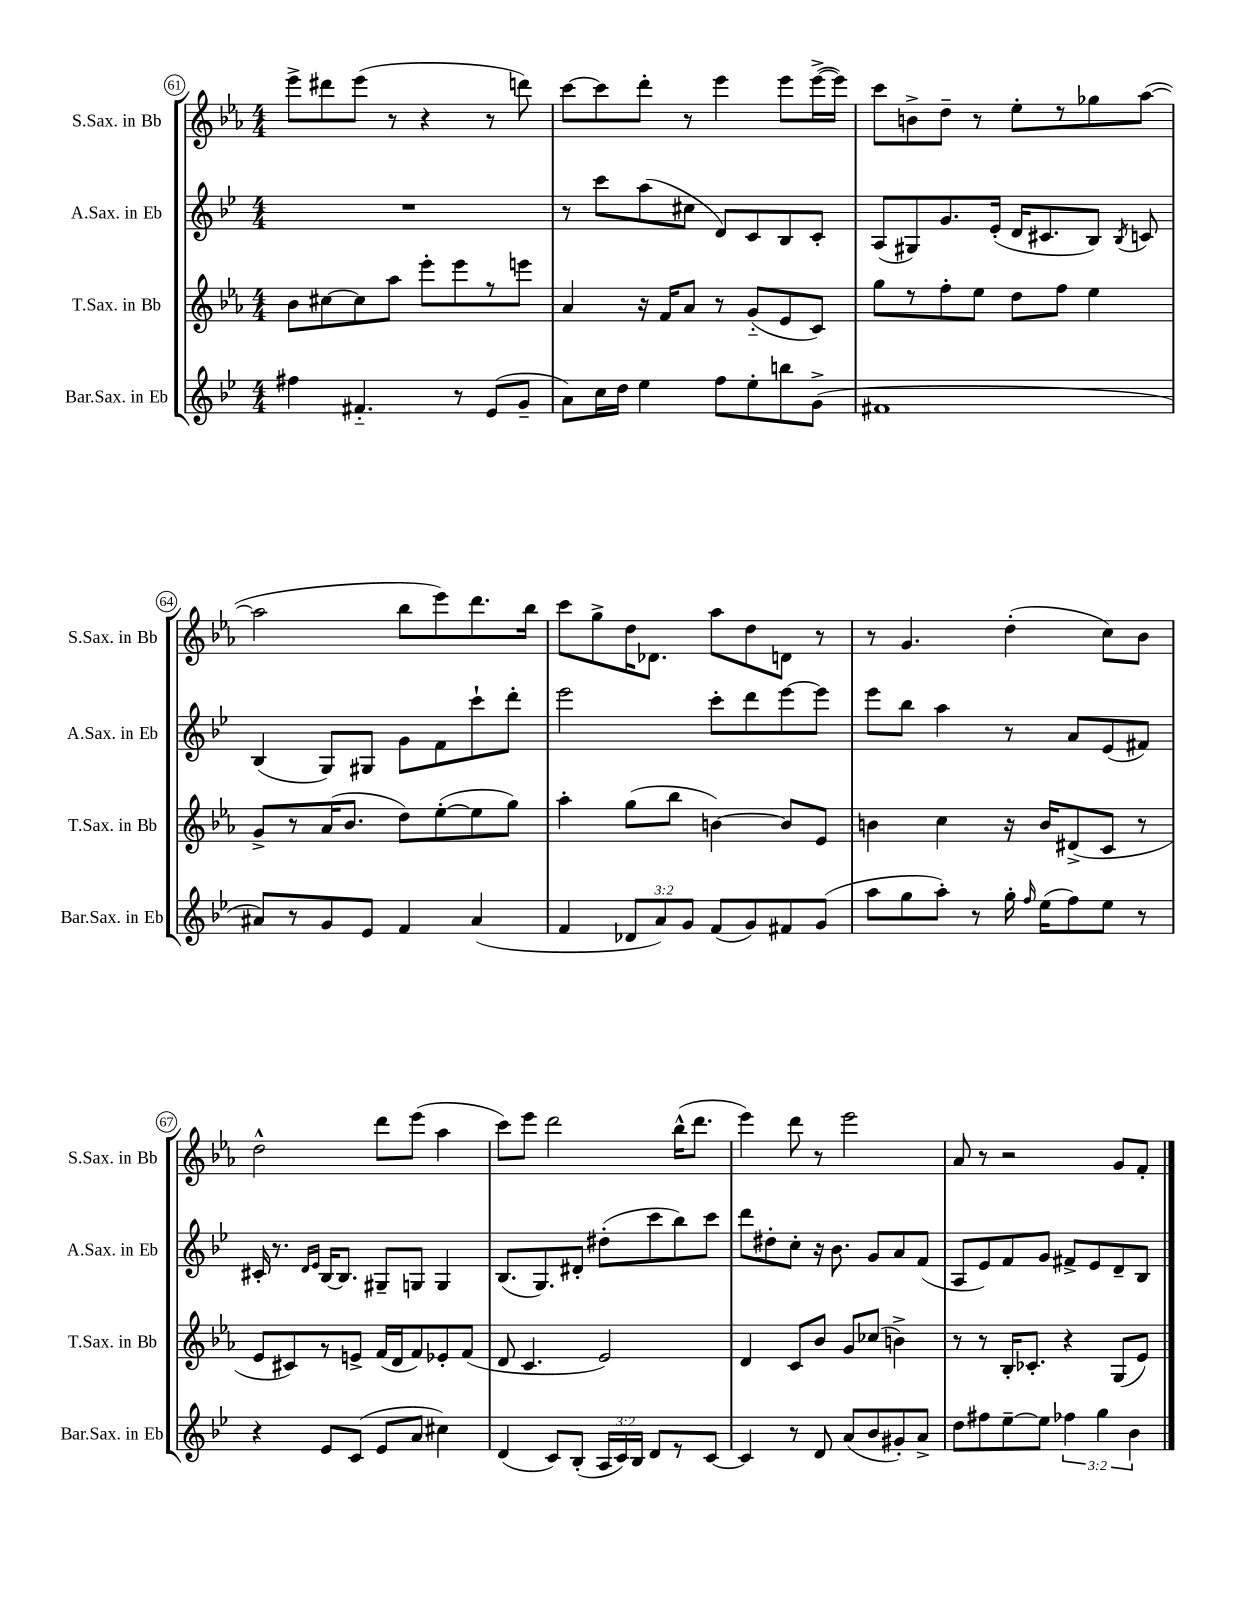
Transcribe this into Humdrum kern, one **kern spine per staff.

**kern	**kern	**kern	**kern
*staff4	*staff3	*staff2	*staff1
*clefG2	*clefG2	*clefG2	*clefG2
*k[b-e-]	*k[b-e-a-]	*k[b-e-]	*k[b-e-a-]
*M4/4	*M4/4	*M4/4	*M4/4
4ff#\	8b-\L	1r	8eee-^\L
.	[8cc#\	.	8ddd#\
4.f#'~/	8cc#\]	.	(8eee-\J
.	8aa-\J	.	8r
.	8eee-'\L	.	4r
8r	8eee-\	.	.
(8e-/L	8r	.	8r
8g~/J	8eee\J	.	8ddd\)
=	=	=	=
8a\L)	4a-/	8r	[8ccc\L
16cc\L	.	8ccc\L	8ccc\]
16dd\JJ	.	.	.
4ee-\	16r	(8aa\	8ddd'\J
.	16f/LK	.	.
.	8a-/J	8cc#\J	8r
8ff\L	8r	8d/L)	4eee-\
8ee-'\	(8g'~/L	8c/	.
8bb\	8e-/	8B-/	8eee-\L
(8g^\J	8c/J)	8c'/J	([16eee-^\L
.	.	.	16eee-\]JJ)
=	=	=	=
1f#	8gg\L	(8A/L	8ccc\L
.	8r	8G#/)	8b^\
.	8ff'\	8.g/	8dd~\J
.	8ee-\J	.	8r
.	.	(16e-'/Jk	.
.	8dd\L	16d/LK	8ee-'\L
.	.	8.c#/	.
.	8ff\J	.	8r
.	4ee-\	8B-/J)	8gg-\
.	.	8qB-/	.
.	.	8c/	([8aa-\J
=	=	=	=
8a#/L)	8g^/L	(4B-/	2aa-\]
8r	8r	.	.
8g/	(16a-/K	8G/L)	.
.	8.b-/J	.	.
8e-/J	.	8G#/J	.
4f/	8dd\L)	8g\L	8bb-\L
.	([8ee-'\	8f\	8eee-\)
(4a#/	8ee-\]	8ccc`\	8.ddd\
.	8gg\J)	8ddd'\J	.
.	.	.	16bb-\Jk
=	=	=	=
4f/	4aa-'\	2eee-\	8ccc\L
.	.	.	8gg^\
12d-/L	(8gg\L	.	16dd\K
.	.	.	8.d-\J
12a/)	.	.	.
.	8bb-\J	.	.
12g/J	.	.	.
(8f/L	[4b\)	8ccc'\L	8aa-\L
8g/)	.	8ddd\	8dd\
8f#/	8b/]L	[8eee-\	8d\J
(8g/J	8e-/J	8eee-\]J	8r
=	=	=	=
8aa\L	4b\	8eee-\L	8r
8gg\	.	8bb-\J	4.g/
8aa'\J)	4cc\	4aa\	.
8r	.	.	.
16gg'\	16r	8r	(4dd'\
16qqff/	.	.	.
(16ee-\LK	16b/LK	.	.
8ff\)	(8d#^/	8a/L	.
8ee-\J	8c/J	(8e-/	8cc\L)
8r	8r	8f#/J)	8b-\J
=	=	=	=
4r	8e-/L	16c#'/	2dd^^\
.	.	8.r	.
.	8c#/)	.	.
.	.	16qqd/LL	.
.	.	16qqe-/JJ	.
8e-/L	8r	[16B-/LK	.
.	.	8.B-/]J	.
(8c/J	8e^/J	.	.
8e-/L	(16f/LL	8G#~/L	8ddd\L
.	16d/J	.	.
8a/J	8f/)	8G/J	(8eee-\J
4cc#\)	8e-'/	4G/	4aa-\
.	(8f/J	.	.
=	=	=	=
(4d/	8d/	(8.B-/L	8ccc\L)
.	4.c/	.	8eee-\J
.	.	8.G/)	.
8c/L)	.	.	2ddd\
(8B-'/J	.	8d#'/J	.
24A/LL	2e-/)	(8dd#'\L	.
24c/)	.	.	.
24B-/JJ	.	.	.
8d/L	.	8ccc\	.
8r	.	8bb-\)	(16bb-^^\LK
.	.	.	8.ddd\J
[8c/J	.	8ccc\J	.
=	=	=	=
4c/]	4d/	8ddd\L	4eee-\)
.	.	8dd#'\	.
8r	8c/L	8cc'\J	8ddd\
8d/	8b-/J	16r	8r
.	.	8.b-\	.
(8a/L	8g/L	.	2eee-\
8b-/	(8cc-/J	8g/L	.
8g#'/)	4b^\)	8a/	.
8a^/J	.	(8f/J	.
=	=	=	=
8dd\L	8r	8A/L	8a-/
8ff#\	8r	8e-/)	8r
[8ee-~\	16B-'/LK	8f/	2r
.	8.c-'/J	.	.
8ee-\]J	.	8g/J	.
6ff-\	4r	8f#^/L	.
.	.	8e-/	.
6gg\	.	.	.
.	(8G/L	8d~/	8g/L
6b-\	.	.	.
.	8e-/J)	8B-/J	8f'/J
==	==	==	==
*-	*-	*-	*-
